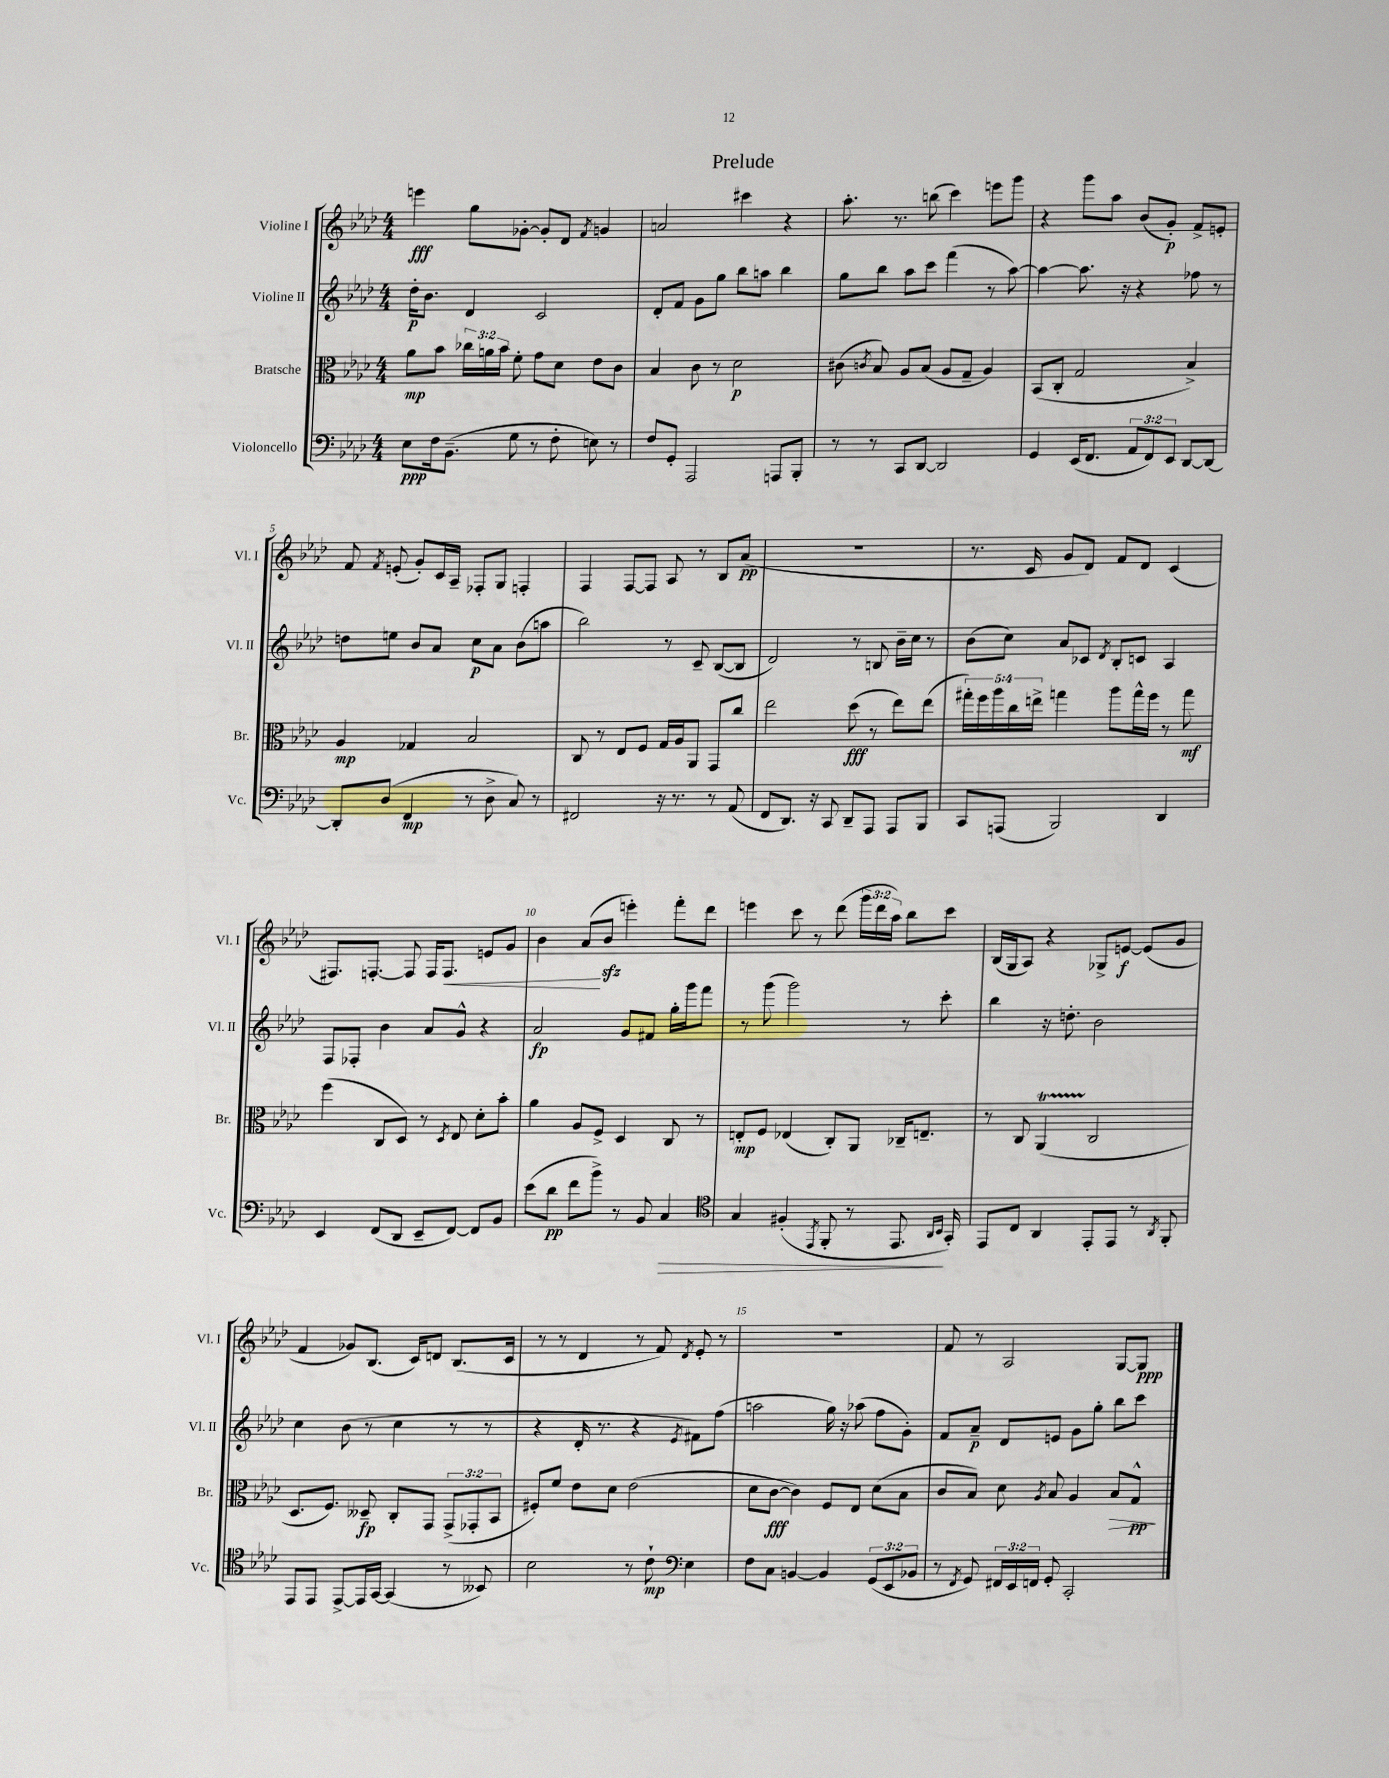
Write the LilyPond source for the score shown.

\header { title = "Prelude" }
<<
\new StaffGroup <<
\new Staff = "s0" \with { instrumentName = "Violine I" shortInstrumentName = "Vl. I" } {
    \clef treble \key aes \major \numericTimeSignature \time 4/4 \override Staff.TupletNumber.text = #tuplet-number::calc-fraction-text
    \autoBeamOff e'''4\fff g''8[ ges'8]~-. ges'8[-. des'8] \acciaccatura { f'8 } g'4 |
    a'2 cis'''4 r4 |
    aes''8.-. r8. b''8( c'''4) e'''8[ g'''8] |
    r4 g'''8[ aes''8] bes'8[( g'8]-.\p) f'8[-> e'8]-. |
    f'8 \acciaccatura { f'8 } e'8-.( g'8[-.) c'16 aes16]-- fes8[-. g8] f4-. |
    f4 f8[~ f8] aes8 r8 bes8[ aes'8]\pp( |
    R1 |
    r8. c'16 g'8[ des'8]) f'8[ des'8] c'4( |
    fis8.[) f8.]~-. f8 f16[ f8.]\< e'8[ g'8] |
    bes'4 aes'8[\!( bes'8]\sfz e'''4-.) f'''8[-. des'''8] |
    e'''4 c'''8 r8 des'''8( \tuplet 3/2 { g'''16[ des'''16 aes''16]) } bes''8[ c'''8] |
    bes16[( g16 aes8]) r4 ges8[-> e'8]~\f e'8[( g'8] |
    f'4 ges'8[) bes8.]( c'16[) d'8] bes8.[( c'16] |
    r8 r8 des'4 r8 f'8) \acciaccatura { des'8 } ees'8-. r8 |
    R1 |
    f'8 r8 aes2 g8[~ g8]\ppp \bar "|." |
}
\new Staff = "s1" \with { instrumentName = "Violine II" shortInstrumentName = "Vl. II" } {
    \clef treble \key aes \major \numericTimeSignature \time 4/4
    \autoBeamOff des''16[-.\p bes'8.] des'4 c'2 |
    des'8[-. f'8] g'8[ g''8] bes''8[ a''8] bes''4 |
    g''8[ bes''8] aes''8[ c'''8] f'''4( r8 aes''8~) |
    aes''4~ aes''8. r16 r4 fes''8 r8 |
    d''8[ e''8] bes'8[ aes'8] c''8[\p aes'8] bes'8[( a''8] |
    bes''2) r8 c'8-- bes8[~( bes8] |
    des'2) r8 b8 bes'16[-- c''16] r8 |
    bes'8[( c''8]) aes'8[ ces'8] \acciaccatura { des'8 } bes8[-. c'8] aes4 |
    f8[ fes8]-. bes'4 aes'8[ g'8]-^ r4 |
    aes'2\fp g'8[ fis'8] g''16[-. g'''16 f'''8] |
    r8 g'''8( g'''2) r8 c'''8-. |
    bes''4 r16 d''8.-. bes'2 |
    c''4 bes'8( r8 c''4 r8 r8 |
    r4 des'16-. r8. r4 \acciaccatura { ees'8 } fis'8[) f''8]( |
    a''2 g''16) r16 aes''8( f''8[ g'8]-.) |
    f'8[ aes'8]--\p des'8[ e'8] g'8[ g''8]-. bes''8[ c'''8] \bar "|." |
}
\new Staff = "s2" \with { instrumentName = "Bratsche" shortInstrumentName = "Br." } {
    \clef alto \key aes \major \numericTimeSignature \time 4/4 \override Staff.TupletNumber.text = #tuplet-number::calc-fraction-text
    \autoBeamOff aes'8[\mp bes'8] \tuplet 3/2 { ces''16[ a'16 bes'16] } f'8-. g'8[ des'8] ees'8[ c'8] |
    bes4 c'8 r8 des'2\p |
    cis'8( \acciaccatura { c'8 } bes8) aes8[ bes8]( aes8[ g8]-- aes4) |
    bes,8[( c8]-. g2 bes4->) |
    aes4\mp ges4 bes2 |
    c8 r8 ees8[ f8] g16[ aes16 aes,8] g,8[ c''8] |
    ees''2 des''8\fff( r8 ees''8[) ees''8]( |
    \tuplet 5/4 { gis''16[-.) f''16 aes''16 c''16 e''16]-> } g''4 aes''8[ g''16-^ f''16] r8 g''8\mf |
    f''4( c8[ des8]) r8 \acciaccatura { des8 } ees8 des'8[-. bes'8]-. |
    aes'4 aes8[ f8]-> des4 c8 r8 |
    e8[-.\mp f8] ees4( c8[-.) aes,8] ces16[-- e8.]-- |
    r8 c8 aes,4\startTrillSpan( c2\stopTrillSpan |
    des8.[ f8.]) deses8--\fp c8[-. g,8] \tuplet 3/2 { g,8[->( ges,8-. bes,8] } |
    fis8[-.) f'8] ees'8[ des'8] ees'2( |
    des'8[ c'8]~\fff c'4) f8[ ees8] des'8[( bes8] |
    c'8[ bes8]) des'8 \acciaccatura { aes8 } bes8 aes4 bes8[\> g8]-^\pp\! \bar "|." |
}
\new Staff = "s3" \with { instrumentName = "Violoncello" shortInstrumentName = "Vc." } {
    \clef bass \key aes \major \numericTimeSignature \time 4/4 \override Staff.TupletNumber.text = #tuplet-number::calc-fraction-text
    \autoBeamOff ees8[\ppp f16 bes,8.]--( g8 r8 f8-. e8) r8 |
    f8[ g,8]-. aes,,2 a,,8[ bes,,8]-. |
    r8 r8 c,8[ des,8]~ des,2 |
    g,4 ees,16[( f,8.] \tuplet 3/2 { aes,8[ f,8) ees,8] } des,8[~ des,8]~ |
    des,8[-. des8]( f,4\mp r8 des8-> c8) r8 |
    fis,2 r16 r8. r8 aes,8( |
    f,8[ des,8.]) r16 c,8 des,8[-- aes,,8] aes,,8[ bes,,8] |
    c,8[ a,,8]( bes,,2) des,4 |
    ees,4 f,8[( des,8] ees,8[-- f,8]~) f,8[ bes,8] |
    ees'8[( des'8]\pp f'8[ bes'8]->) r8 bes,8 c4\> |
    \clef tenor g4 fis4-.( \acciaccatura { ees,8 } f,8-. r8 ees,8.\! \grace { aes,16[ bes,16] } g,16-.) |
    ees,8[ c8] aes,4 ees,8[-. ees,8] r8 \acciaccatura { aes,8 } f,8-. |
    ees,8[ ees,8] ees,8[~-> ees,16 g,16]~ g,4( r8 beses,8) |
    bes2 r8 c'8-!\mp \clef bass ees4 |
    f8[ c8] b,4~ b,4 \tuplet 3/2 { g,8[( ees,8 bes,8] } |
    r8 \acciaccatura { f,8 } g,8) \tuplet 3/2 { fis,16[ ees,16 f,16] } g,8-. c,2-. \bar "|." |
}
>>
>>
\layout { \context { \Score \override BarNumber.break-visibility = ##(#f #t #t) barNumberVisibility = #(every-nth-bar-number-visible 5) } }
